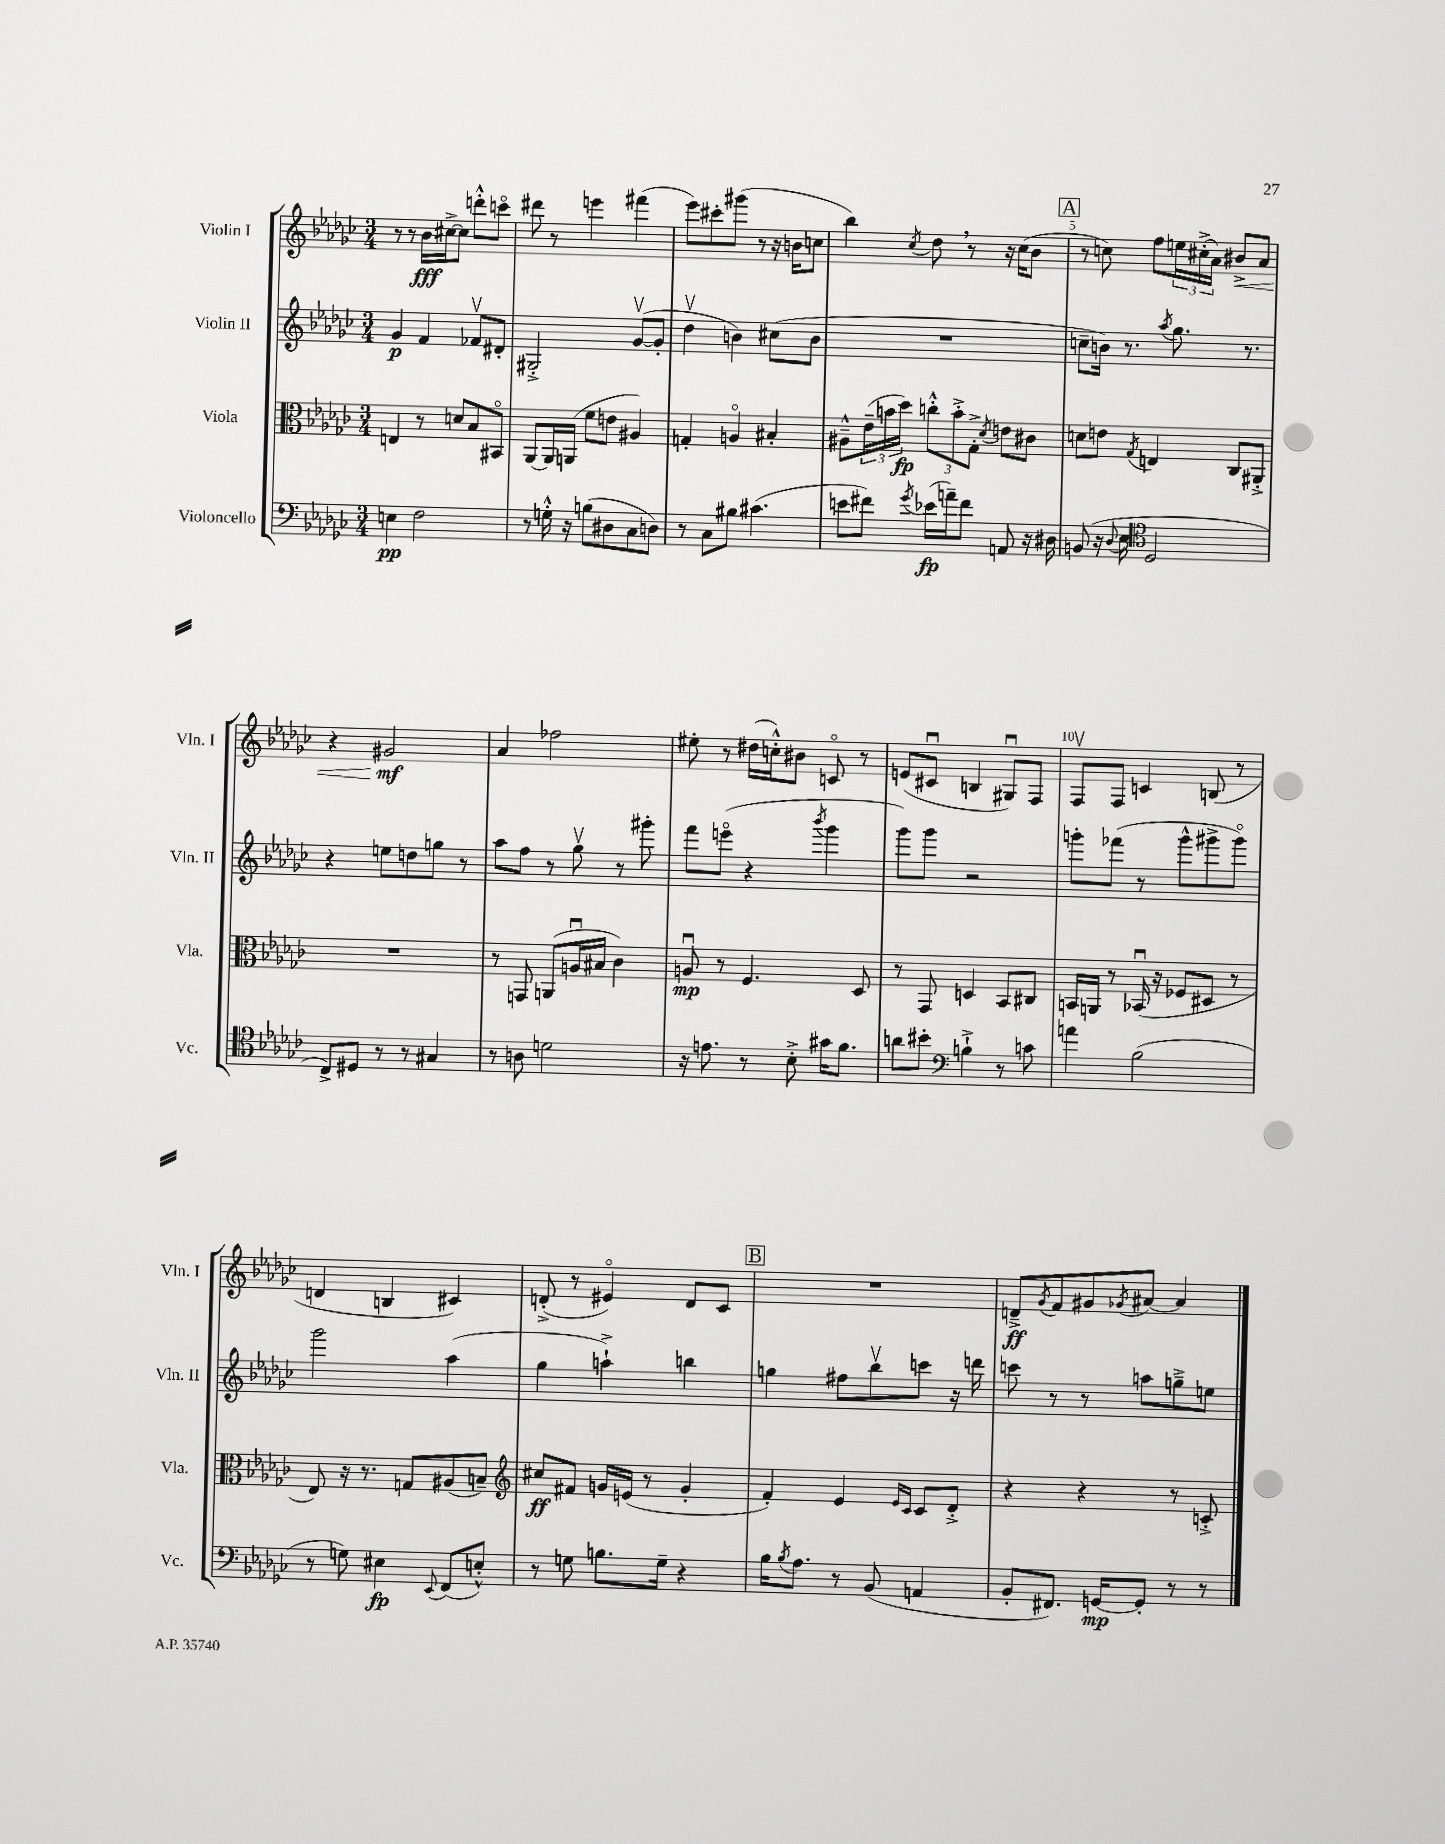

**kern	**kern	**kern	**kern
*staff4	*staff3	*staff2	*staff1
*clefF4	*clefC3	*clefG2	*clefG2
*k[b-e-a-d-g-c-]	*k[b-e-a-d-g-c-]	*k[b-e-a-d-g-c-]	*k[b-e-a-d-g-c-]
*M3/4	*M3/4	*M3/4	*M3/4
4E	4E	4g-	8r
.	.	.	8r
2F	8r	4f	16b-
.	.	.	[16cc#^
.	8d	.	8cc#]
.	8B-	8f-v	8ddd'^^
.	8BB#o	8d#'	8ccco
=	=	=	=
8r	[8AA-	2G#'^	8ddd#
16G'^^	16AA-]	.	8r
16r	(16AA	.	.
(8B	8f	.	4eee
8D#	8e	.	.
8C-	4A#)	([8g-v	(4fff#
8D)	.	8g-']	.
=	=	=	=
8r	4G'	4dd-v	8eee-)
8C-	.	.	8ccc#'
8B#	4Ao	4b)	(8ggg#
(4.c#	.	.	8r
.	4B#'	(8cc#	16r
.	.	.	16b
.	.	8b	8cc
=	=	=	=
8e	8A#~^^	2.r	4bb-)
8f#)	(24e-~	.	.
.	24b	.	.
.	24dd-)	.	.
8qg-	.	.	8qcc-
(16e-	12cc'^^	.	8dd-
16a~)	.	.	.
.	12b'^	.	.
8f#	.	.	8r
.	12G-'^	.	.
.	8qd-	.	.
8AA	8e	.	16r
.	.	.	(16cc-
16r	8c#	.	8b-
16D#	.	.	.
=	=	=	=
(8BB	8d	8cc~	8r
16r	8e	16b)	8cc)
8qqD-	.	.	.
16E-	.	8.r	.
*clefC4	*	*	*
.	8qG-	.	.
2D-	4E	.	8ff
.	.	8qaa-	.
.	.	8.gg-	24ee
.	.	.	(24cc#'^
.	.	.	24a-)
.	8C-	.	8b#^
.	.	8.r	.
.	8AA#'^	.	8a-
=	=	=	=
8C-^)	2.r	4r	4r
8D#	.	.	.
8r	.	8ee	2g#
8r	.	8dd	.
4G#	.	8gg	.
.	.	8r	.
=	=	=	=
8r	8r	8aa-	4a-
8A	8GG	8ff	.
2d	(8AA	8r	2ff-
.	16Au	8gg-v	.
.	16B#	.	.
.	4c-)	8r	.
.	.	8ggg#'	.
=	=	=	=
16r	8Au	8fff	8ee#'
8.e	.	.	.
.	8r	(8eeeo	8r
8r	4.F	4r	(16dd#
.	.	.	16cc'^^)
8B-'^	.	.	8b#
.	.	8qbbb-	.
16g#	.	4ggg-	8co
8.f	.	.	.
.	8D-	.	8r
=	=	=	=
8a	8r	8ggg-)	(8e
8b#'	8GG-	8ggg-	8c#u
*clefF4	*	*	*
4B`^	4D	2r	4B
8r	8BB-	.	8G#u)
8c	8C#	.	8F
=	=	=	=
4a	16BB	8ggg'	8Fv
.	16AA	.	.
.	8r	(8fff-	8F
(2B-	(16BB-u	8r	4c
.	16r	.	.
.	8F-	8ggg^^	.
.	8D#	8ggg#^	(8B
.	8r	8ggg#o)	8r
=	=	=	=
8r	8E-)	2ggg-	4d
8G)	16r	.	.
.	8.r	.	.
4E#	.	.	4B
.	8G	.	.
8qqEE-	.	.	.
(8FF	(8A#	(4aa-	4c#)
8E'^^)	8B~)	.	.
=	=	=	=
*	*clefG2	*	*
8r	8cc#	4gg-	(8d'^
8G	8f#	.	8r
8.B	16g	4aa`^)	4e#o)
.	(16e	.	.
.	8r	.	.
16G~	.	.	.
4r	4g'	4bb	8d
.	.	.	8c-
=	=	=	=
16B-	4f')	4gg	2.r
8qB-	.	.	.
8.A-	.	.	.
8r	4e-	8ff#	.
(8BB-	.	8bb-v	.
.	16qqe-	.	.
.	16qqc-	.	.
4AA	8c-	8ccc	.
.	8d-'^	16r	.
.	.	16ddd	.
=	=	=	=
8BB-'	4r	8ccc	8d~^
.	.	.	8qg-
8.FF#)	.	8r	8f
.	4r	8r	8g#
[16GG	.	.	.
.	.	.	8qg-
8GG']	.	8aa	[8a#
8r	8r	8gg~^	4a#]
8r	8c'^	8ee	.
==	==	==	==
*-	*-	*-	*-
